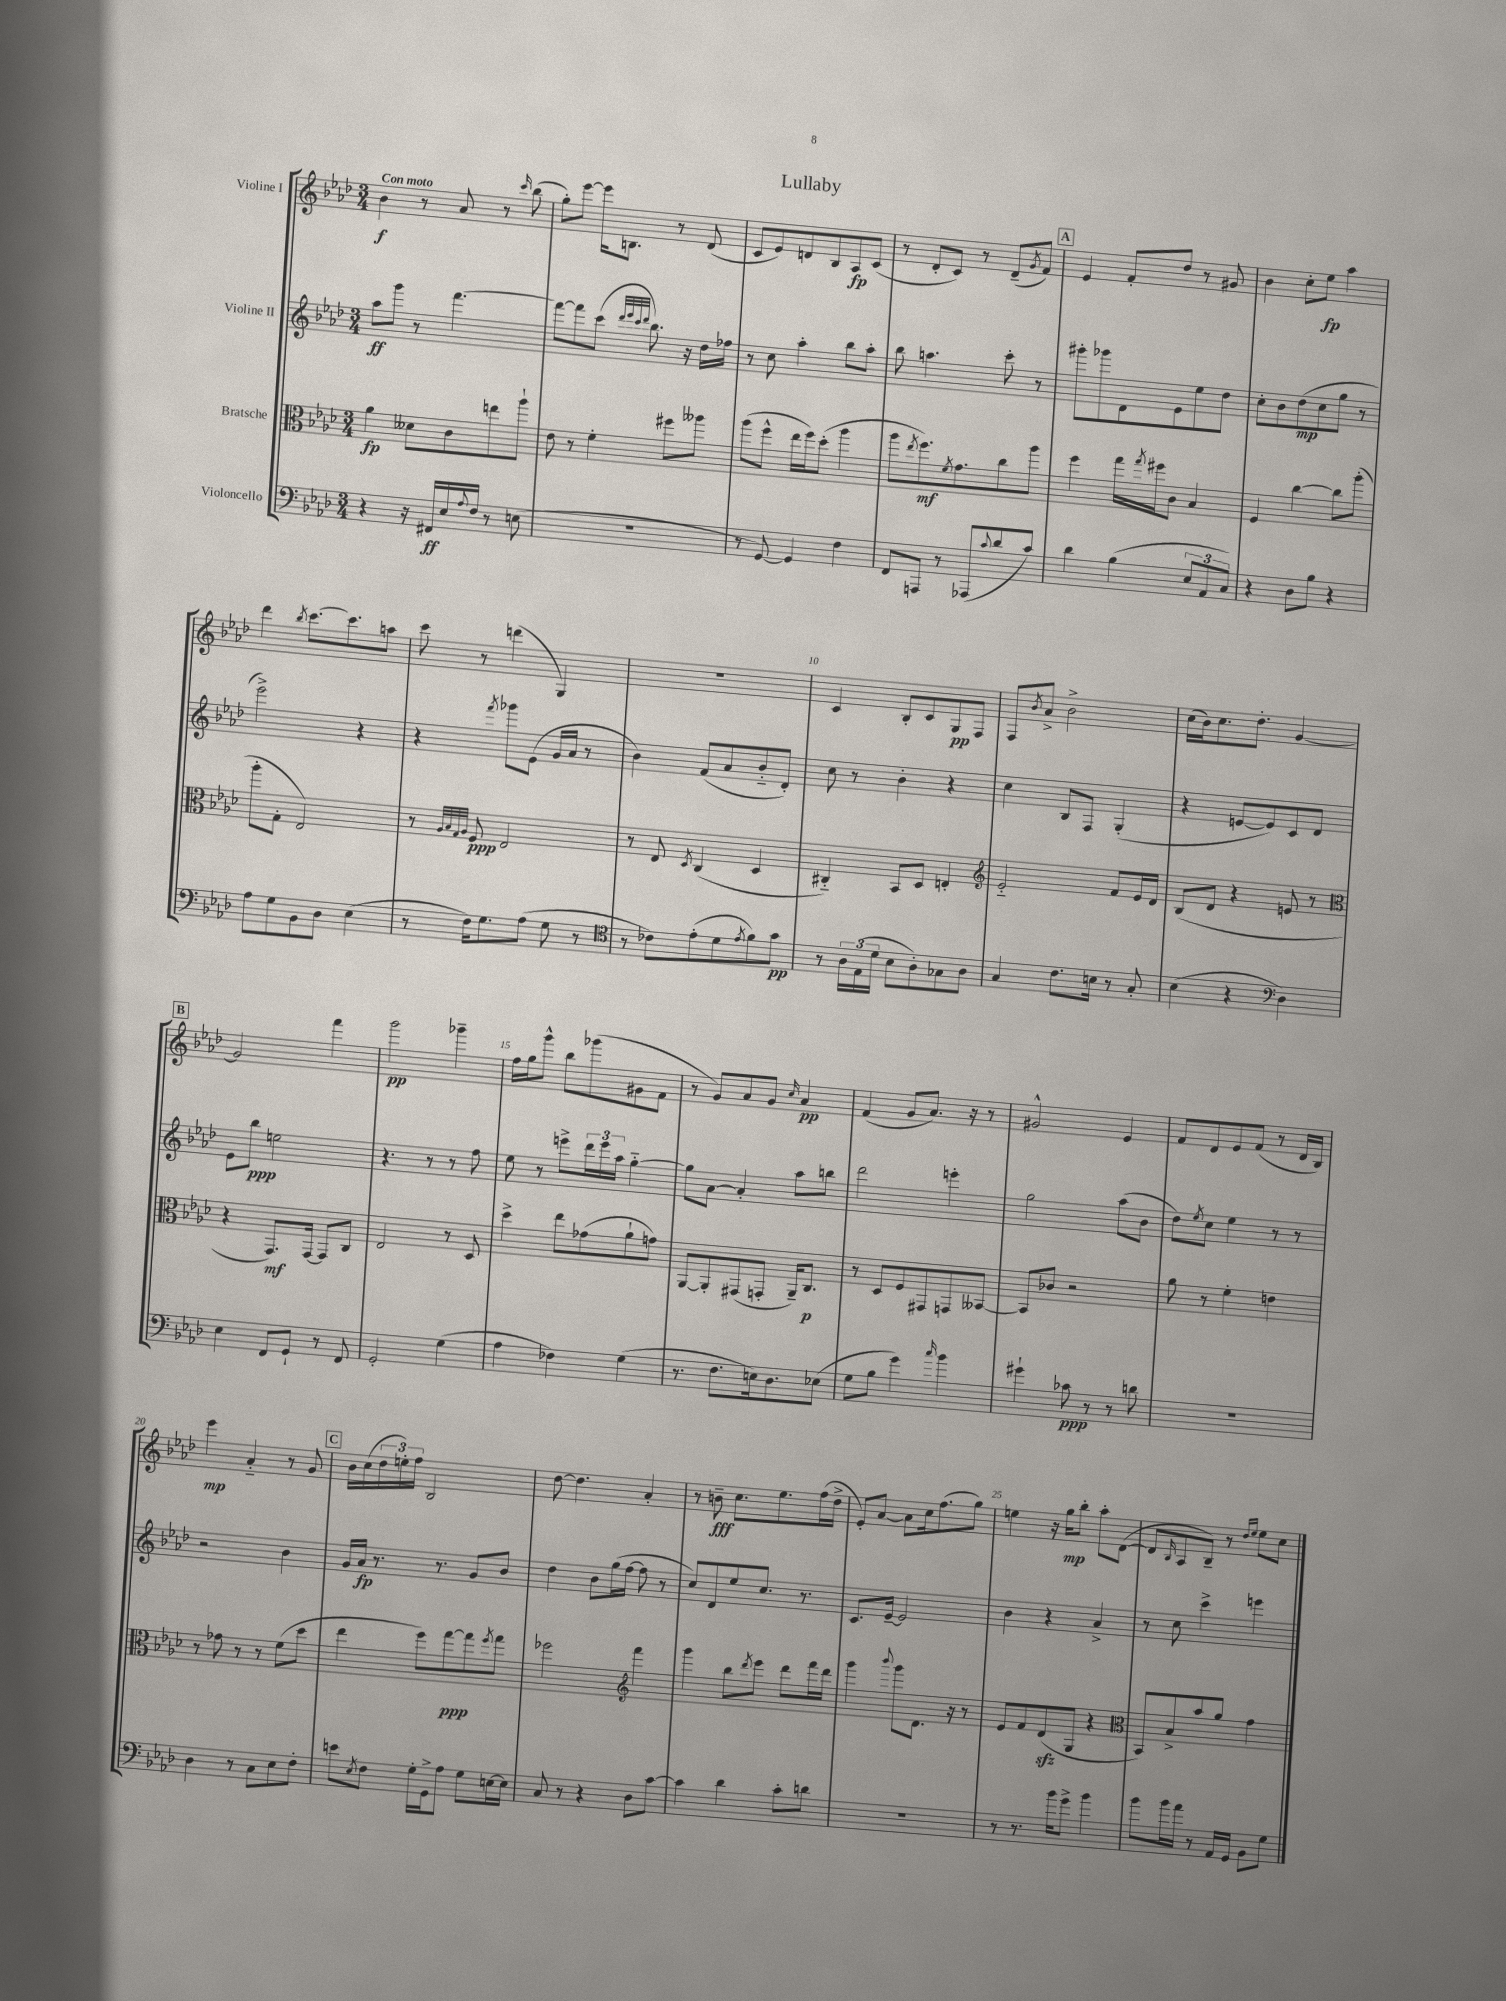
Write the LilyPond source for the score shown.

\header { title = "Lullaby" }
<<
\new StaffGroup <<
\new Staff = "s0" \with { instrumentName = "Violine I" } {
    \clef treble \key aes \major \numericTimeSignature \time 3/4 \tempo "Con moto"
    bes'4\f r8 aes'8 r8 \grace { c'''16 } bes''8( |
    g''8-.) ees'''8~ ees'''16 b8. r8 des'8( |
    c'8 ees'8) d'8 bes8 aes8\fp c'8( |
    r8 des'8-. c'8) r8 des'8--( \acciaccatura { g'8 } f'8) |
    \mark \markup { \box "A" } ees'4 f'8-. des''8 r8 gis'8 |
    bes'4 c''8-. ees''8\fp aes''4 |
    des'''4 \acciaccatura { bes''8 } c'''8.~ c'''8. a''8 |
    c'''8 r8 d'''4( g4) |
    R2. |
    c'4 bes8-. c'8 g8\pp f8 |
    f8 \acciaccatura { bes'8 } aes'8-> bes'2-> |
    c''16( bes'16) c''8. des''8.-. g'4~ |
    \mark \markup { \box "B" } g'2 f'''4 |
    g'''2\pp ges'''4-- |
    f''16 g''16 g'''8-^ bes''8 ges'''8( gis'8 f'8 |
    r8 g'8) aes'8 g'8 \grace { c''16 } aes'4\pp |
    f'4( g'8 aes'8.) r16 r8 |
    gis'2-^ ees'4 |
    f'8 des'8 ees'8 f'8( r8 des'16 bes16) |
    ees'''4\mp aes'4-_ r8 g'8 |
    \mark \markup { \box "C" } bes'16 c''16( \tuplet 3/2 { des''16 e''16-.) f''16 } bes2 |
    des''8~ des''4. aes'4-. |
    r8 b'8--\fff c''8. ees''8. f''16( des''16-> |
    ees'8-.) aes'8~ aes'8 c''16 f''8.( g''8) |
    e''4 r16 g''16\mp bes''8-. aes''8-. des'8~( |
    des'8 \grace { bes16 } aes8 bes8--) r8 \grace { des''16 ees''16 } ees''8 c''8 \bar "|." |
}
\new Staff = "s1" \with { instrumentName = "Violine II" } {
    \clef treble \key aes \major \numericTimeSignature \time 3/4
    aes''8\ff g'''8 r8 f'''4.~ |
    f'''8~ f'''8 c'''8( \grace { des'''32 ees'''32 c'''32 des'''32 } bes''8.) r16 des''16 fes''16 |
    r8 c''8 aes''4-. bes''8 aes''8-. |
    bes''8 a''4. c'''8-. r8 |
    \mark \markup { \box "A" } gis'''8-. ges'''8 des'8 ees'8 ees''8 des''8 |
    c''8-. bes'8 des''8\mp( c''8 g''8 r8 |
    ees'''2->) r4 |
    r4 \acciaccatura { f'''8 } ges'''8 ees'8( g'16 aes'16 r8 |
    bes'4) f'8( aes'8 bes'8-_ des'8-.) |
    c''8 r8 bes'4-. r4 |
    c''4 bes8 f8 g4-.( |
    r4 e'8~ e'8) c'8 des'8 |
    \mark \markup { \box "B" } ees'8 bes''8\ppp e''2 |
    r4. r8 r8 f''8 |
    ees''8 r8 e'''8-> \tuplet 3/2 { des'''16 e'''16 aes''16 } g''4~-_ |
    g''8 aes'8~ aes'4-. aes''8 b''8 |
    des'''2 e'''4-. |
    g''2 aes''8( bes'8 |
    des''8) \acciaccatura { ees''8 } c''8 ees''4 r8 r8 |
    r2 bes'4 |
    \mark \markup { \box "C" } g'16 aes'16\fp r8. r8. g'8 bes'8 |
    des''4 bes'8 g''16( f''16~ f''8 r8 |
    c''8) des'8 ees''8 c''8. r8. |
    c'8. ees'16~-- ees'2 |
    bes'4 r4 aes'4-> |
    r8 c''8 c'''4-> e'''4 \bar "|." |
}
\new Staff = "s2" \with { instrumentName = "Bratsche" } {
    \clef alto \key aes \major \numericTimeSignature \time 3/4
    aes'4\fp deses'8 c'8 e''8 aes''8-! |
    ees'8 r8 f'4-. fis''8 aeses''8 |
    aes''8( f''8-^ ees''16 f''16) des''8-.( aes''4 |
    aes''8 \acciaccatura { ees''8 } f''8.\mf) \acciaccatura { f'8 } g'8. c''8 aes''8 |
    \mark \markup { \box "A" } f''4 g''16 \acciaccatura { g''8 } fis''16 c'8 bes4 |
    f4 c''4~ c''8 aes''8-.( |
    aes''8-. g8-. ees2) |
    r8 \grace { aes32 bes32 g32 aes32 } f8\ppp ees2 |
    r8 ees8 \acciaccatura { des8 } c4( des4 |
    cis4-_) bes,8 des8 e4-. |
    \clef treble ees'2-_ f'8 ees'16 des'16 |
    bes8( des'8 r4 e'8 r8 |
    \mark \markup { \box "B" } \clef alto r4 g,8.\mf) g,16~ g,8 c8 |
    ees2 r8 des8 |
    des''4-> ees''8 ges'8( aes'8-! g'8) |
    aes,8~ aes,8-. gis,8( g,8-. aes,16--) c8.\p |
    r8 des8 f8 gis,8 g,8 beses,8~ |
    beses,8 ces'8 r2 |
    aes'8 r8 f'4-. e'4 |
    r8 ges'8 r8 r8 f'8( des''8 |
    \mark \markup { \box "C" } ees''4 f''8) g''8~\ppp g''8 \acciaccatura { f''8 } g''8 |
    fes''2 \clef treble f'''4 |
    g'''4 bes''8 \acciaccatura { des'''8 } ees'''8 des'''8 f'''16 des'''16 |
    g'''4 \appoggiatura { bes'''8 } g'''8 des'8. r16 r8 |
    ees'8 f'8 des'8\sfz( g8 r4 |
    \clef alto bes,8) bes8-> bes'8 aes'8 g'4 \bar "|." |
}
\new Staff = "s3" \with { instrumentName = "Violoncello" } {
    \clef bass \key aes \major \numericTimeSignature \time 3/4
    r4 r16 fis,16\ff ees16 \appoggiatura { aes8 } f16 r8 e8( |
    R2. |
    r8 g,8~) g,4 f4 |
    f,8 a,,8 r8 aes,,8( \appoggiatura { c'8 } des'8 c'8) |
    \mark \markup { \box "A" } des'4 bes4( \tuplet 3/2 { ees8 aes,8 c8) } |
    r4 des8 bes8 r4 |
    aes8 g8 bes,8 des8 ees4( |
    r8 f16) g8. aes8( g8 r8 |
    \clef tenor r8 ces'8) ees'8-.( des'8 \acciaccatura { ees'8 } f'8) g'8\pp |
    r8 \tuplet 3/2 { aes16 ees16( des'16 } bes8 aes8-.) ges8 aes8 |
    g4 c'8. b16 r8 g8-. |
    bes4( r4 \clef bass des4) |
    \mark \markup { \box "B" } ees4 f,8 g,8-! r8 f,8 |
    g,2-. g4( |
    aes4 fes4) g4( |
    r8. f8. e16) des8. ees8( |
    g8 bes8 g'4) \grace { c''16 } bes'4 |
    gis'4-! ces'8\ppp r8 r8 d'8 |
    R2. |
    des4 r8 c8 ees8 f8-. |
    \mark \markup { \box "C" } e'8 \acciaccatura { ees8 } f8 g16-. g,16-> aes8 g8 e16~ e16 |
    c8 r8 r4 des8 c'8~ |
    c'4 des'4 c'8-. d'8 |
    R2. |
    r8 r8. bes'16 g'8-> bes'4 |
    bes'8 bes'16 aes'16 r8 aes,16 g,16 bes,8 g8 \bar "|." |
}
>>
>>
\layout { \context { \Score \override BarNumber.break-visibility = ##(#f #t #t) barNumberVisibility = #(every-nth-bar-number-visible 5) } }
